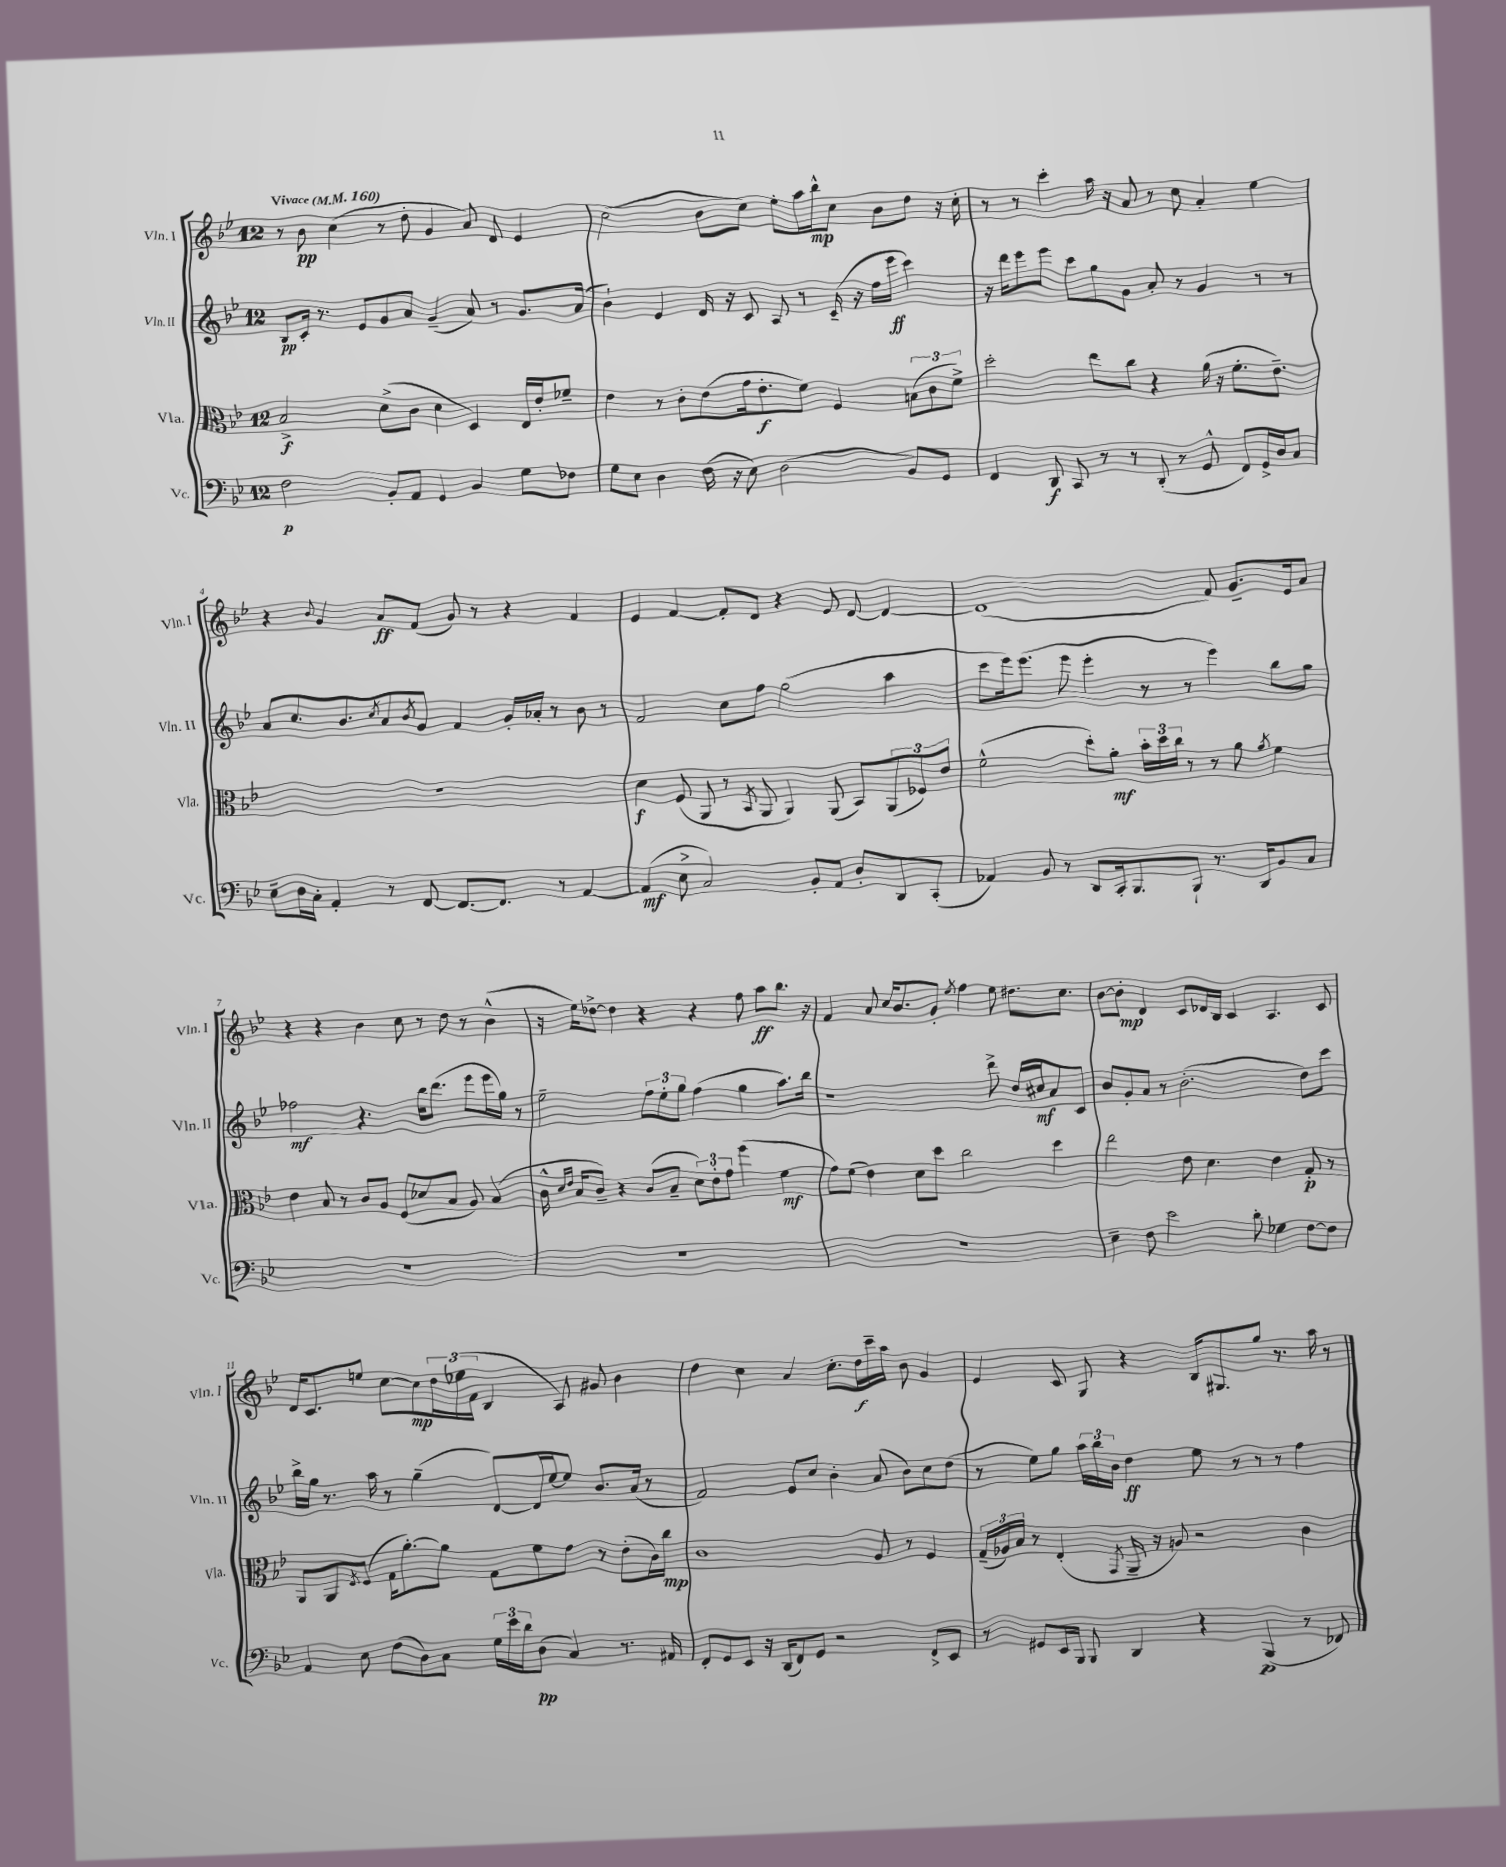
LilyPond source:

<<
\new StaffGroup <<
\new Staff = "s0" \with { instrumentName = "Vln. I" shortInstrumentName = "Vln. I" } {
    \clef treble \key bes \major \once \override Staff.TimeSignature.style = #'single-digit \time 12/8 \tempo "Vivace" 4 = 160
    r8 bes'8\pp c''4( r8 d''8-. g'4 a'8) d'8 ees'4 |
    c''2( bes'8 c''8) ees''8-. a''16 bes''16-^\mp c''8 bes'8 d''8 r16 c''16-. |
    r8 r8 c'''4-. a''16 r16 a'8 r8 c''8 a'4-. ees''4 |
    r4 \appoggiatura { bes'8 } g'4 a'8\ff f'8( g'8) r8 r4 f'4 |
    ees'4 f'4~ f'8-. d'8 r4 ees'8 d'8~ d'4~ |
    d'1( f'8) g'8.-- ees'16 a'8 |
    r4 r4 bes'4 c''8 r8 d''8 r8 bes'4-^( |
    r16 ees''16) des''8~-> des''4 r4 r4 f''8 a''8\ff bes''8. r16 |
    f'4 a'8 c''16 bes'8. g'8-. \acciaccatura { ees''8 } f''4 ees''8 dis''8. c''8. |
    bes'8~ bes'8-.\mp d'4 c'8 des'16 bes16 c'4 a4. c'8 |
    d'16 c'8. e''8 c''8~ c''8\mp \tuplet 3/2 { d''16 ees''16( f'16 } bes4 a8) gis'8 bes'4 |
    d''4 c''4 a'4 c''8.-. d''16\f c'''16-- a''16 bes'8 g'4 |
    ees'4 c'8 g8 r4 bes16 gis8. g''8 r8. a''16 r8 \bar "|." |
}
\new Staff = "s1" \with { instrumentName = "Vln. II" shortInstrumentName = "Vln. II" } {
    \clef treble \key bes \major \once \override Staff.TimeSignature.style = #'single-digit \time 12/8
    bes8\pp c'16-. r8. ees'8 g'8 a'8 g'4--( a'8) r8 g'8. a'16( |
    bes'4-!) ees'4 d'16 r16 c'8 a8 r8 c'16--( r16 f''16 ees'''16\ff c'''4) |
    r16 d'''16 ees'''8 ees'''8 c'''8 g''8 g'8 a'8-. r8 g'4 r8 r8 |
    a'8 c''8. bes'8. \acciaccatura { c''8 } a'8 \acciaccatura { bes'8 } g'8 f'4 g'16-. aes'16-. r8 bes'8 r8 |
    f'2 c''8 f''8 g''2( a''4 |
    c'''8 ees'''16) ees'''8.( ees'''8 ees'''4-. r8 r8 ees'''4) bes''8 g''8 |
    fes''2\mf r4. bes''16 d'''8.( ees'''8 ees'''16 g''16) r8 |
    ees''2-- \tuplet 3/2 { f''8 ees''8-. g''8 } f''4( g''4 a''8.) bes''16 |
    r1 d'''8-> d''16 cis''16\mf a'8 c'8 |
    bes'8 g'8-. a'8 r8 bes'2.-.( d''8) c'''8 |
    bes''16-> g''16 r8. a''16 r8 g''4--( d'8~) d'16 ees''16~ ees''8 bes'8. a'16( r8 |
    f'2) ees'8 c''8 bes'4-. a'8( bes'8) c''8 d''8( |
    r8 ees''8) g''8 \tuplet 3/2 { a''16 bes''16 bes'16 } d''4\ff ees''8 r8 r8 r8 f''4 \bar "|." |
}
\new Staff = "s2" \with { instrumentName = "Vla." shortInstrumentName = "Vla." } {
    \clef alto \key bes \major \once \override Staff.TimeSignature.style = #'single-digit \time 12/8
    bes2->\f d'8->( c'8 d'4 d4) ees16 ees'16-. fes'8-- |
    ees'4 r8 c'8-. ees'8( g'16 ees'8.-.\f f'8) f4 \tuplet 3/2 { b8( c'8 f'8->) } |
    d''2-. ees''8 c''8 r4 a'16( r16 f'8.-. ees'8.--) |
    R1. |
    d'4\f f8( a,8 r8 \acciaccatura { bes,8 } a,8 a,4) a,8( bes,8) \tuplet 3/2 { a,8( fes8) ees'8 } |
    f'2-^( d''8-.) a'8-.\mf \tuplet 3/2 { bes'16-. d''16 c''16 } r8 r8 a'8 \acciaccatura { a'8 } f'4 |
    ees'4 bes8 r8 c'8 a8 f8( des'8 bes8 a8) bes4( |
    c'16-^ \grace { d'16 ees'16 } bes16 c'8--) r4 c'8( bes8-- \tuplet 3/2 { d'8) ees'8-. g'8 } f''4( f'4\mf |
    g'8) f'8( ees'4) d'8 d''8 c''2 d''4 |
    ees''2 ees'8 d'4. ees'4 g8-.\p r8 |
    a,8 a,8 \acciaccatura { ees8 } f8( g16 a'8.~-.) a'8 g8 f'8 g'8 r8 ees'8-.( c'16) c''16\mp |
    c'1 a8 r8 f4 |
    \tuplet 3/2 { g16--( aes16) bes16 } r8 ees4-.( \acciaccatura { g,8 } a,16-- r16 a8) r2 c'4 \bar "|." |
}
\new Staff = "s3" \with { instrumentName = "Vc." shortInstrumentName = "Vc." } {
    \clef bass \key bes \major \once \override Staff.TimeSignature.style = #'single-digit \time 12/8
    f2\p bes,8-. a,8 g,4 bes,4 g8 fes8 |
    g8 ees8 d4 f16( r16 ees8) d2( bes,8) g,8 |
    f,4 d,8\f c,8 r8 r8 d,8-.( r8 g,8-^ f,8) g,16-> d16 c8 |
    ees8-- d16 c16-. a,4-. r8 f,8~ f,8.~ f,8. r8 a,4~ |
    a,4\mf( ees8-> c2) bes,8-. a,8 d8-. d,8 c,8-.( |
    aes,4) bes,8 r8 d,8 c,16-. bes,,8. bes,,8-! r8. d,16 bes,8 c8 |
    R1. |
    R1. |
    R1. |
    ees4-- f8 ees'2 d'8-. ges4 f8~ f8 |
    a,4 ees8 f8( d8) c8 \tuplet 3/2 { g16 ees'16 d'16 } d8\pp( c4) r8. ais,16 |
    f,8-. g,8 ees,8 r16 d,16( f,8) g,8 r2 f,8-> ees,8 |
    r8 gis,8 ees,16 bes,,16 bes,,8 d,4 r4 bes,,4\p( r8 fes,8) \bar "|." |
}
>>
>>
